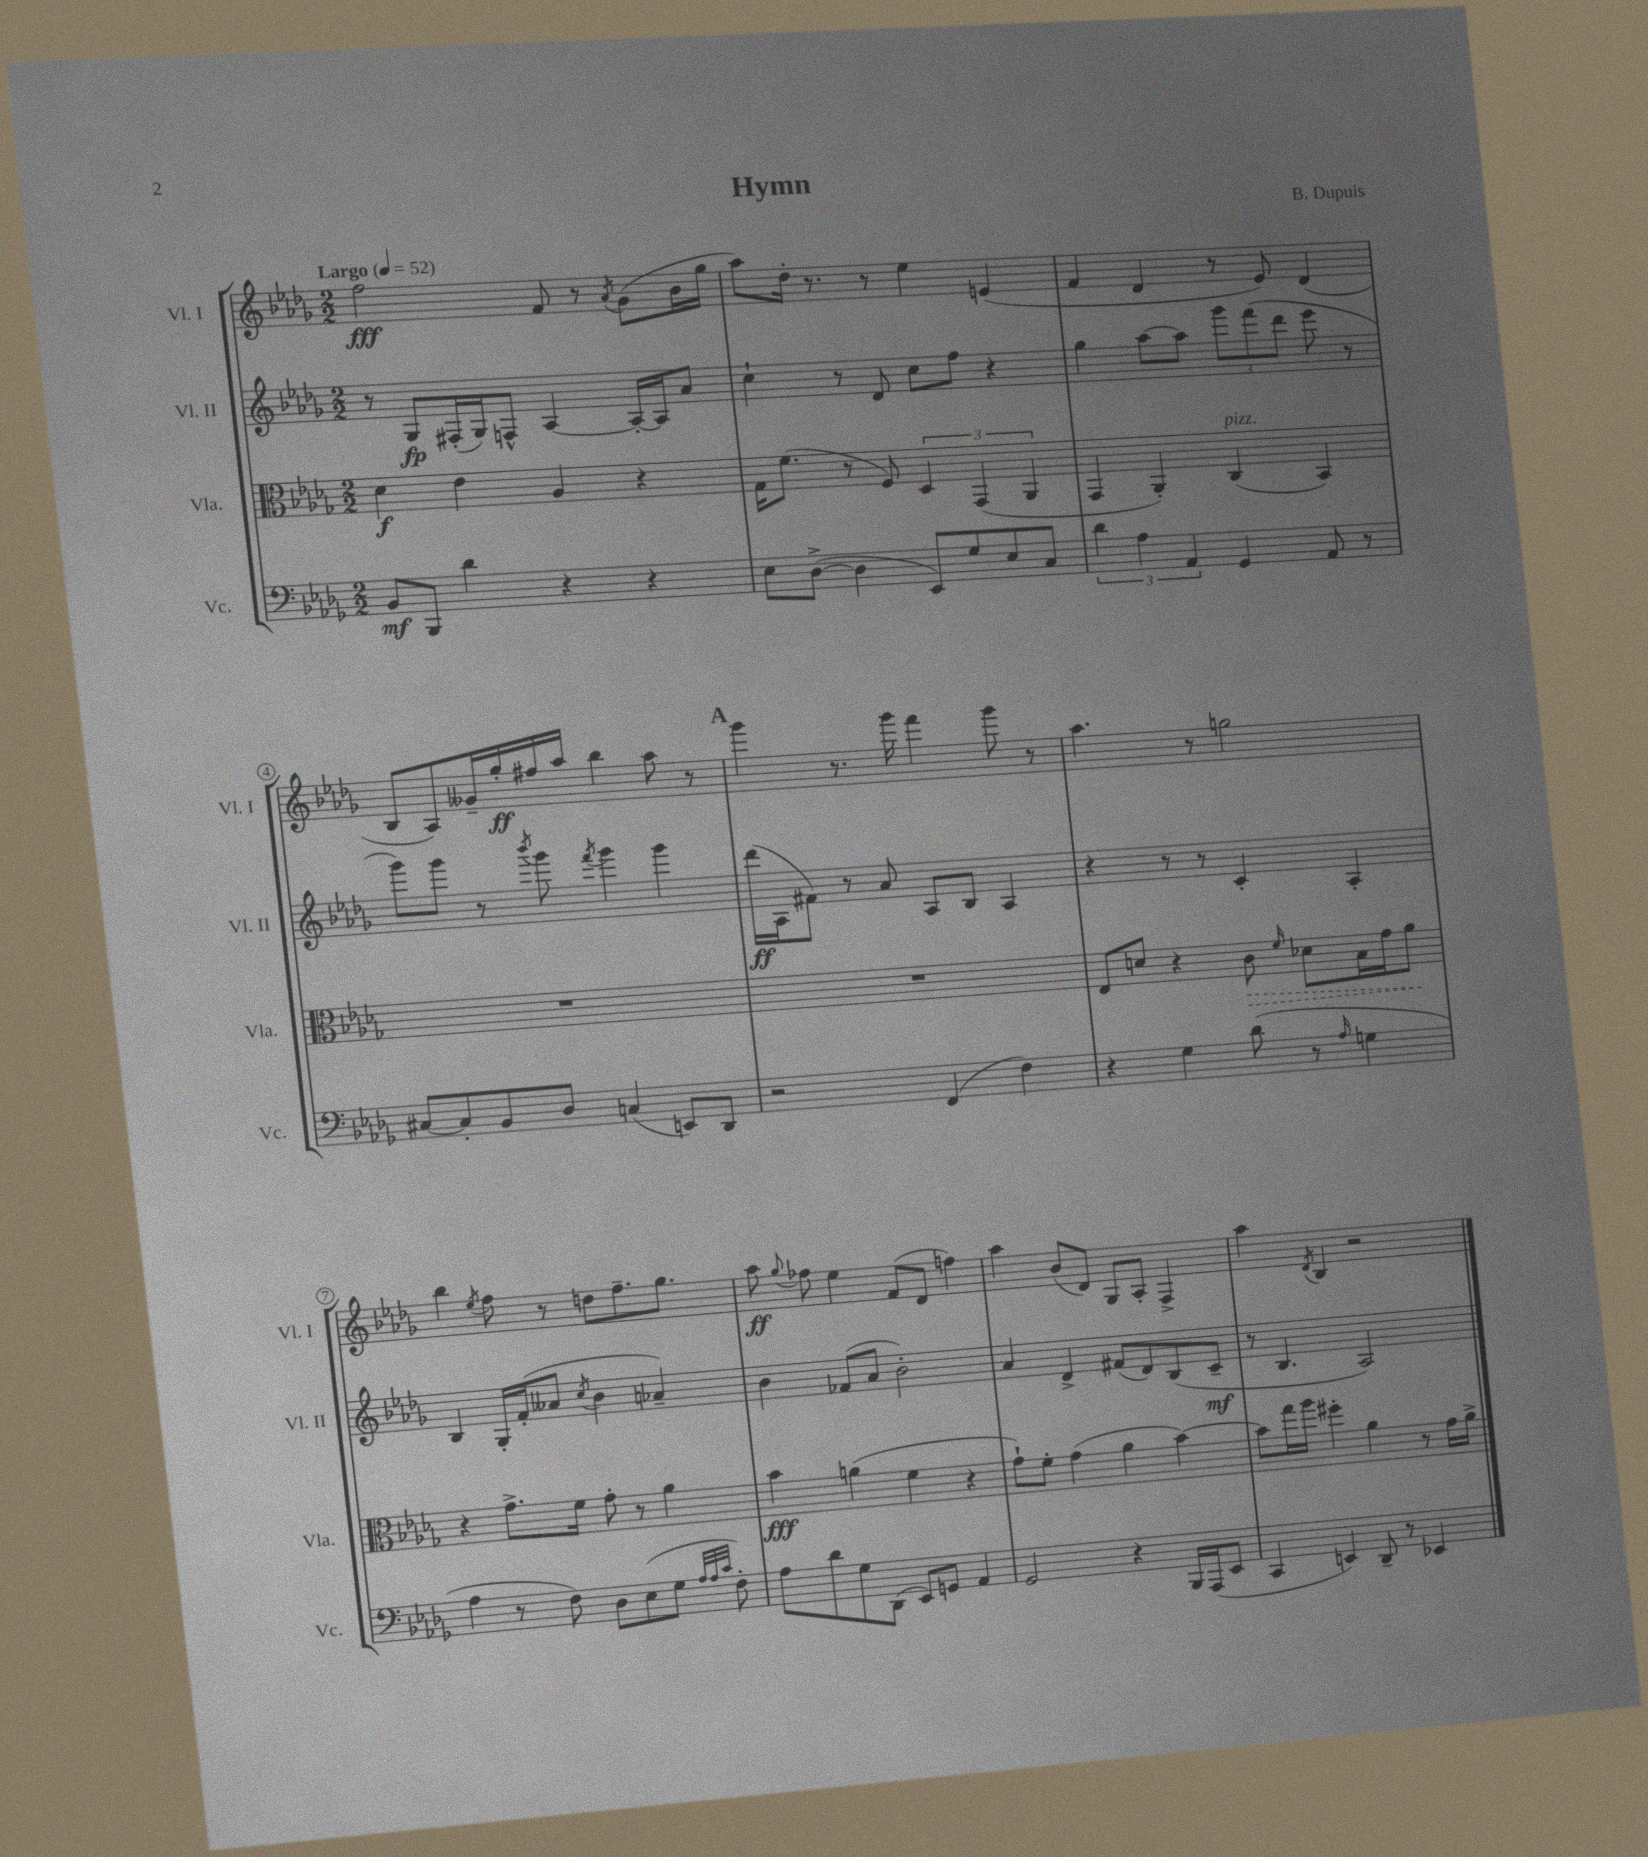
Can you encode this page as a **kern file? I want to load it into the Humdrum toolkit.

**kern	**dynam	**kern	**dynam	**kern	**dynam	**kern	**dynam
*part4	*part4	*part3	*part3	*part2	*part2	*part1	*part1
*staff4	*staff4	*staff3	*staff3	*staff2	*staff2	*staff1	*staff1
*I"Vc.	*	*I"Vla.	*	*I"Vl. II	*	*I"Vl. I	*
*I'Vc.	*	*I'Vla.	*	*I'Vl. II	*	*I'Vl. I	*
*clefF4	*	*clefC3	*	*clefG2	*	*clefG2	*
*k[b-e-a-d-g-]	*	*k[b-e-a-d-g-]	*	*k[b-e-a-d-g-]	*	*k[b-e-a-d-g-]	*
*M2/2	*	*M2/2	*	*M2/2	*	*M2/2	*
*MM52	*	*MM52	*	*MM52	*	*MM52	*
=1	=1	=1	=1	=1	=1	=1	=1
!	!	!	!	!	!	!LO:TX:a:B:t=Largo	!
8BB-/L	mf	4d-\	f	8r	.	2ff\	fff
8BBB-/J	.	.	.	8G-/L	fp	.	.
4d-\	.	4e-\	.	(16F#X'/L	.	.	.
.	.	.	.	16G-/J)	.	.	.
.	.	.	.	8Fn^^/J	.	.	.
4r	.	4A-/	.	[4A-/	.	8f/	.
.	.	.	.	.	.	8r	.
.	.	.	.	.	.	8qa-/	.
4r	.	4r	.	16A-'/LL_	.	(8g-\L	.
.	.	.	.	16A-/J]	.	.	.
.	.	.	.	8a-/J	.	16b-\L	.
.	.	.	.	.	.	16gg-\JJ	.
=2	=2	=2	=2	=2	=2	=2	=2
8E-\L	.	16G-\KL	.	4cc`\	.	8aa-\L)	.
.	.	(8.f\J	.	.	.	.	.
([8D-^\J	.	.	.	.	.	16dd-'\Jk	.
.	.	.	.	.	.	8.r	.
4D-\]	.	8r	.	8r	.	.	.
.	.	8F/)	.	8d-/	.	8r	.
8EE-/L)	.	6D-/	.	8cc\L	.	4ee-\	.
8G-/	.	.	.	8ff\J	.	.	.
.	.	(6GG-/	.	.	.	.	.
8E-/	.	.	.	4r	.	(4en/	.
.	.	6AA-/	.	.	.	.	.
8C/J	.	.	.	.	.	.	.
=3	=3	=3	=3	=3	=3	=3	=3
6d-\	.	4GG-/	.	4gg-\	.	4f/	.
6A-\	.	.	.	.	.	.	.
.	.	4AA-'/)	.	[8aa-\L	.	4d-/	.
6AA-/	.	.	.	.	.	.	.
.	.	.	.	8aa-\J]	.	.	.
!	!	!LO:TX:a:i:t=pizz.	!	!	!	!	!
4GG-/	.	(4C/	.	12ggg-\L	.	8r	.
.	.	.	.	(12fff\	.	.	.
.	.	.	.	.	.	8e-/)	.
.	.	.	.	12ddd-\J	.	.	.
8AA-/	.	4BB-/)	.	8eee-\	.	(4d-/	.
8r	.	.	.	8r	.	.	.
!!LO:LB:g=z
=4	=4	=4	=4	=4	=4	=4	=4
[8C#X/L	.	1r	.	8ggg-\L)	.	8B-/L	.
8C#'/]	.	.	.	8ggg-\J	.	8A-/)	.
8BB-/	.	.	.	8r	.	16g--X~/L	.
.	.	.	.	.	.	16gg-'/	ff
.	.	.	.	8qbbb-/	.	.	.
8D-/J	.	.	.	8ggg-\	.	16ff#X/	.
.	.	.	.	.	.	16aa-/JJ	.
.	.	.	.	8qfff/	.	.	.
(4Cn/	.	.	.	4ggg-\	.	4bb-\	.
8EEn/L)	.	.	.	4ggg-\	.	8aa-\	.
8DD-/J	.	.	.	.	.	8r	.
!!LO:REH:place=s1:t=A
=5	=5	=5	=5	=5	=5	=5	=5
2r	.	1r	.	(16ddd-\LL	ff	4ggg-\	.
.	.	.	.	16A-\J	.	.	.
.	.	.	.	8f#X\J)	.	.	.
.	.	.	.	8r	.	8.r	.
.	.	.	.	8a-/	.	.	.
.	.	.	.	.	.	16ggg-\	.
(4FF/	.	.	.	8A-/L	.	4fff\	.
.	.	.	.	8B-/J	.	.	.
4F\)	.	.	.	4A-/	.	8ggg-\	.
.	.	.	.	.	.	8r	.
=6	=6	=6	=6	=6	=6	=6	=6
4r	.	8E-/L	.	4r	.	4.aa-\	.
.	.	8dn/J	.	.	.	.	.
4G-\	.	4r	.	8r	.	.	.
.	.	.	.	8r	.	8r	.
!	!	!	!LO:HP:b	!	!	!	!
(8d-\	.	8c\	>	4c'/	.	2ggn\	.
.	.	16qqf/	.	.	.	.	.
8r	.	8d-X\L	.	.	.	.	.
16qqA-/	.	.	.	.	.	.	.
4Gn\	.	16B-\L	.	4A-'/	.	.	.
.	.	16g-\J	.	.	.	.	.
.	.	8a-\J	.	.	.	.	.
.	.	.	]	.	.	.	.
!!LO:LB:g=z
=7	=7	=7	=7	=7	=7	=7	=7
4A-\	.	4r	.	4B-/	.	4bb-\	.
.	.	.	.	.	.	8qee-/	.
8r	.	8.g-^\L	.	16G-'/LL	.	8ff\	.
.	.	.	.	(16f'/J	.	.	.
8F\)	.	.	.	8a--X/J	.	8r	.
.	.	16f\Jk	.	.	.	.	.
.	.	.	.	8qcc/	.	.	.
8D-\L	.	8g-'\	.	4b-\	.	8ddn\L	.
(8E-\	.	8r	.	.	.	8.ff~\	.
8G-\J	.	4a-\	.	4a-X~/)	.	.	.
.	.	.	.	.	.	8.gg-\J	.
32qqA-/LLL	.	.	.	.	.	.	.
32qqA-/	.	.	.	.	.	.	.
32qqc/JJJ	.	.	.	.	.	.	.
8F'\)	.	.	.	.	.	.	.
=8	=8	=8	=8	=8	=8	=8	=8
8A-\L	.	4b-\	fff	4b-\	.	8aa-\	ff
.	.	.	.	.	.	8qqgg-/	.
8d-\	.	.	.	.	.	8ff-X\	.
8G-\	.	(4an\	.	(8f-X/L	.	4ee-\	.
(8DD-\J	.	.	.	8a-/J	.	.	.
8EE-/L)	.	4f\	.	2b-'\)	.	(8f/L	.
8GGn/J	.	.	.	.	.	8d-/J	.
4AA-/	.	4r	.	.	.	4ffn\)	.
=9	=9	=9	=9	=9	=9	=9	=9
2GG-/	.	8g-`\L)	.	4a-/	.	4aa-\	.
.	.	8f'\J	.	.	.	.	.
.	.	(4g-\	.	4d-^/	.	(8b-/L	.
.	.	.	.	.	.	8d-/J)	.
4r	.	4a-\	.	(8f#X/L	.	8G-/L	.
.	.	.	.	8d-/)	.	8A-'/J	.
16BBB-/LL	.	[4b-\)	.	(8B-/	.	4F^/	.
(16AAA-/J	.	.	.	.	.	.	.
8EE-/J	.	.	.	8c~/J	mf	.	.
=10	=10	=10	=10	=10	=10	=10	=10
4CC/	.	8b-\L]	.	8r	.	4aa-\	.
.	.	16gg-\L	.	4.B-/	.	.	.
.	.	16aa-\JJ	.	.	.	.	.
.	.	.	.	.	.	8qd-/	.
4EEn/)	.	4ff#X'\	.	.	.	4B-/	.
8DD-~/	.	4a-\	.	2A-/)	.	2r	.
8r	.	.	.	.	.	.	.
4EE-X/	.	8r	.	.	.	.	.
.	.	16g-\LL	.	.	.	.	.
.	.	16a-^\JJ	.	.	.	.	.
==	==	==	==	==	==	==	==
*-	*-	*-	*-	*-	*-	*-	*-
